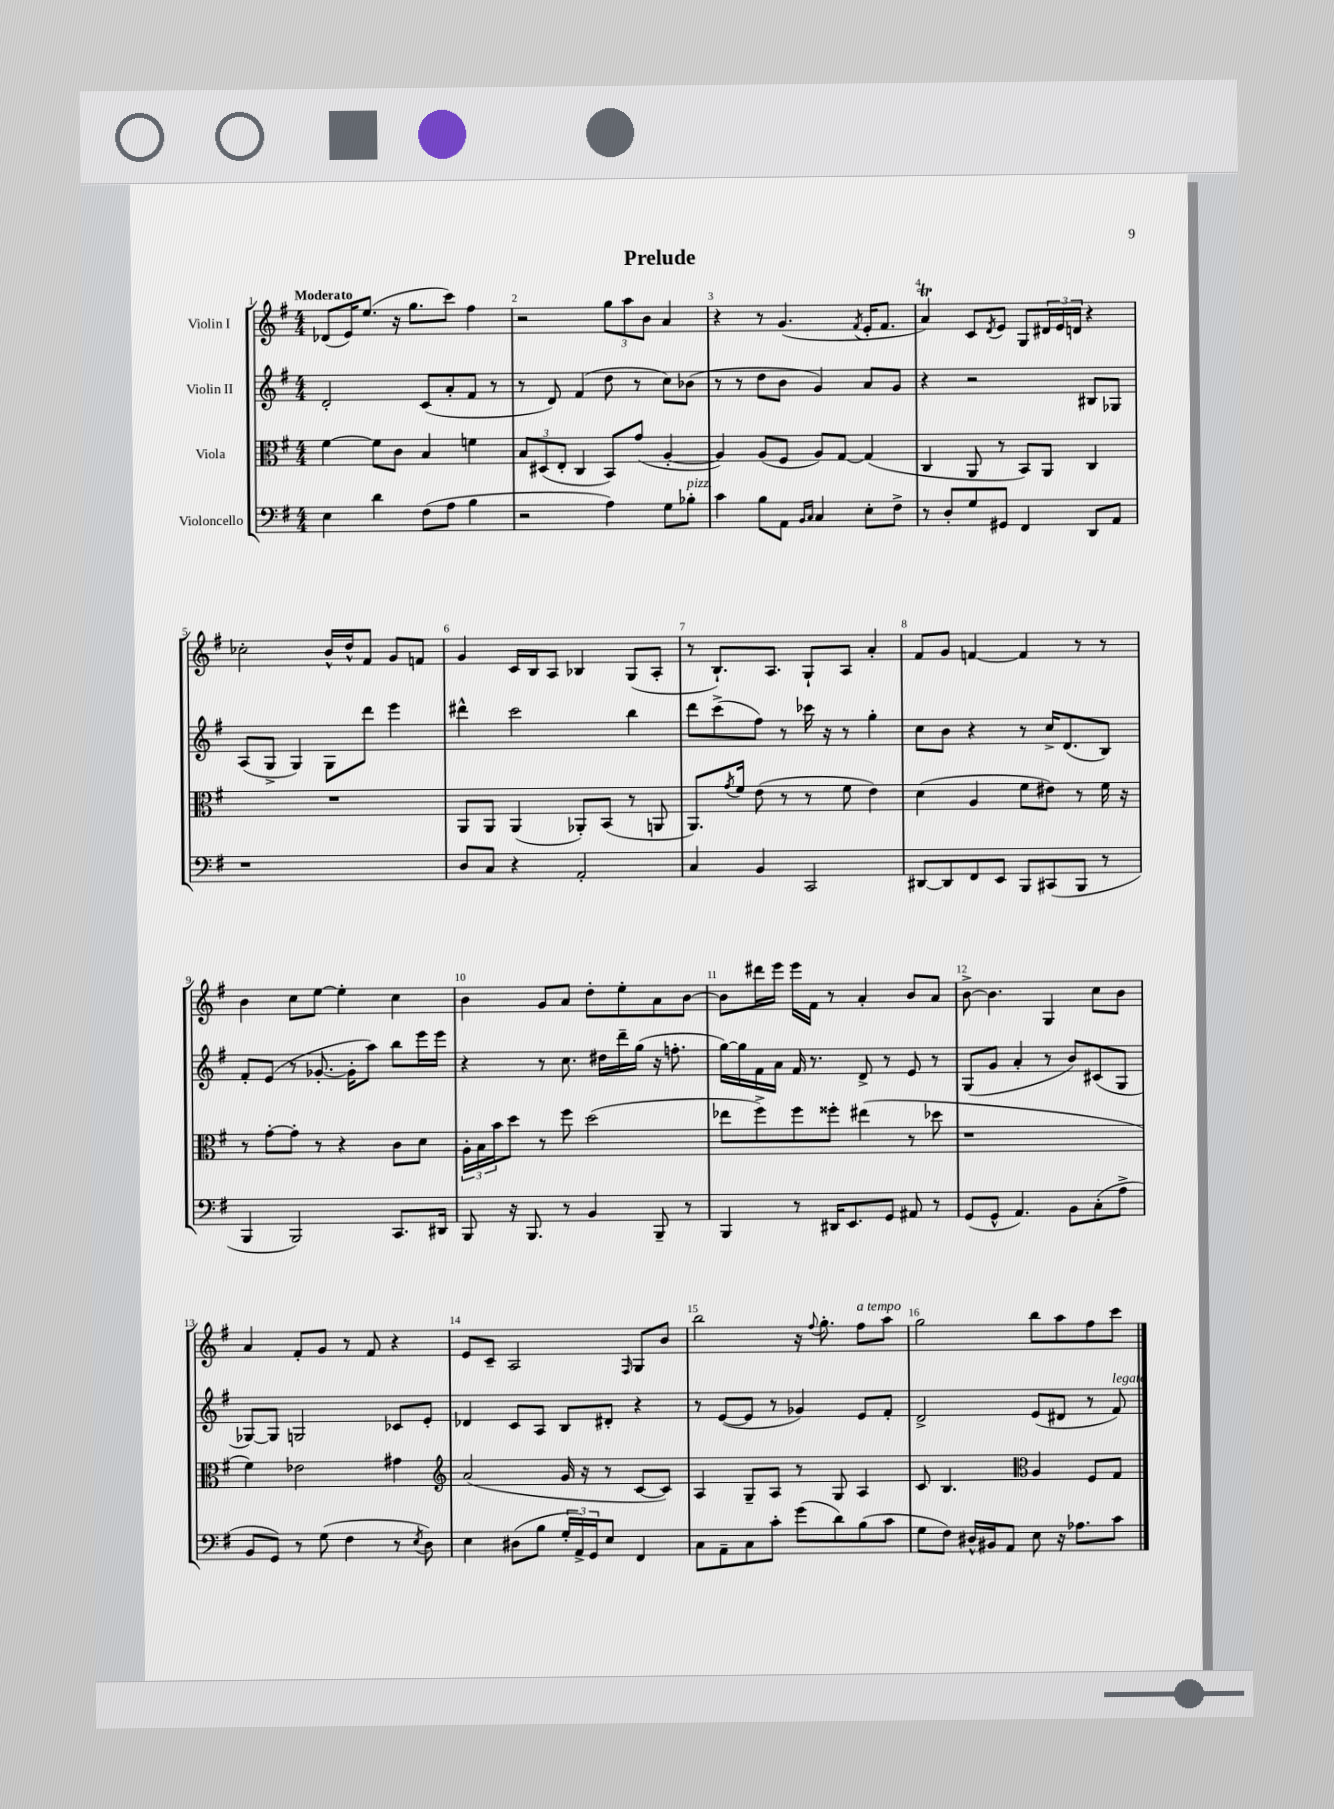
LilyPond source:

\header { title = "Prelude" }
<<
\new StaffGroup <<
\new Staff = "s0" \with { instrumentName = "Violin I" } {
    \clef treble \key g \major \numericTimeSignature \time 4/4 \tempo "Moderato"
    des'8( e'16) e''8.( r16 g''8. c'''8) fis''4 |
    r2 \tuplet 3/2 { g''8 a''8 b'8 } a'4 |
    r4 r8 g'4.( \acciaccatura { fis'8 } e'16-. fis'8. |
    a'4\trill) c'8 \acciaccatura { d'8 } e'8 g8 \tuplet 3/2 { dis'16 e'16 d'16 } r4 |
    ces''2-. b'16-^ d''16-^ fis'8 g'8 f'8 |
    g'4 c'16 b16 a8 bes4 g8( a8-. |
    r8 b8.-!) a8. g8-! a8 a'4-. |
    fis'8 g'8 f'4~ f'4 r8 r8 |
    b'4 c''8 e''8~ e''4-. c''4 |
    b'4 g'8 a'8 d''8-. e''8-. a'8 b'8~ |
    b'8 dis'''16 e'''16 e'''16 fis'16 r8 a'4-. b'8 a'8 |
    b'8~-> b'4. g4 c''8 b'8 |
    a'4 fis'8-. g'8 r8 fis'8 r4 |
    e'8 c'8-- a2 \grace { fis16 } g8 b'8 |
    b''2 r16 \appoggiatura { fis''8 } g''8.-. fis''8^\markup { \italic "a tempo" } a''8 |
    g''2 b''8 a''8 fis''8 c'''8 \bar "|." |
}
\new Staff = "s1" \with { instrumentName = "Violin II" } {
    \clef treble \key g \major \numericTimeSignature \time 4/4
    d'2-. c'8( a'8-. fis'8 r8 |
    r8 d'8) fis'4( d''8 r8 c''8) bes'8( |
    r8 r8 d''8 b'8 g'4) a'8 g'8 |
    r4 r2 bis8 ges8 |
    a8( g8-> g4) g8 d'''8 e'''4 |
    dis'''4-^ c'''2 b''4 |
    d'''8 c'''8->( fis''8) r8 ces'''16 r16 r8 g''4-. |
    c''8 b'8 r4 r8 c''16-> d'8.( b8) |
    fis'8-. e'8( r8 ges'8.~-. ges'16-. a''8) b''8 e'''16 e'''16 |
    r4 r8 c''8. dis''16 d'''16-- g''16( r16 f''8.-. |
    g''16~) g''16 fis'16 a'16 fis'16 r8. d'8-> r8 e'8 r8 |
    g8( g'8 a'4-. r8 b'8) cis'8( g8 |
    ges8~) ges8 g2 ces'8 e'8-. |
    des'4 c'8 a8 b8 dis'8-. r4 |
    r8 e'8~( e'8 r8 ges'4) e'8 fis'8-. |
    d'2-> e'8( dis'8 r8 fis'8^\markup { \italic "legato" }) \bar "|." |
}
\new Staff = "s2" \with { instrumentName = "Viola" } {
    \clef alto \key g \major \numericTimeSignature \time 4/4
    fis'4~ fis'8 c'8 b4 f'4 |
    \tuplet 3/2 { b8 dis8( e8-. } c4 b,8) g'8( a4~-. |
    a4) a8( fis8 a8) g8~ g4( |
    c4 a,8 r8 b,8) a,8 c4 |
    R1 |
    a,8 a,8 a,4( aes,8-.) b,8( r8 a,8 |
    a,8.) \acciaccatura { g'8 } fis'16 e'8( r8 r8 fis'8 e'4) |
    d'4( a4 fis'8 eis'8) r8 fis'16 r16 |
    r8 g'8~-. g'8-. r8 r4 c'8 d'8 |
    \tuplet 3/2 { a16-. b16 b'16 } d''8 r8 fis''8 d''2( |
    ees''8 fis''8->) fis''8 fisis''8-. eis''4( r8 des''8 |
    r1 |
    fis'4) ees'2 gis'4 |
    \clef treble a'2( g'16 r16 r8 c'8~ c'8) |
    a4 g8-- a8 r8 g8 a4 |
    c'8 b4. \clef alto a4 fis8 g8 \bar "|." |
}
\new Staff = "s3" \with { instrumentName = "Violoncello" } {
    \clef bass \key g \major \numericTimeSignature \time 4/4
    e4 d'4 fis8( a8 b4 |
    r2 a4) g8 bes8-.^\markup { \italic "pizz." } |
    c'4 b8 a,8 \grace { b,16 c16 } c4 e8-. fis8-> |
    r8 d8-. g8 gis,8 fis,4 d,8 a,8 |
    r1 |
    d8 c8 r4 a,2-. |
    c4 b,4 c,2 |
    dis,8~ dis,8 fis,8 e,8 b,,8 cis,8( b,,8 r8 |
    b,,4 b,,2) c,8. dis,16 |
    b,,8 r16 b,,8. r8 b,4 b,,8-- r8 |
    b,,4 r8 dis,16 e,8. g,8 ais,8 r8 |
    g,8( g,8-^ a,4.) b,8 c8-.( a8-> |
    b,8 g,8) r8 g8( fis4 r8 \acciaccatura { e8 } d8) |
    e4 dis8( b8 \tuplet 3/2 { g16-. a,16->) g,16 } e8 fis,4 |
    c8 a,8-- c8 c'8-. g'8( d'8) b8( c'8 |
    g8 fis8) dis16-^ bis,16 a,8 e8 r16 aes8. c'8 \bar "|." |
}
>>
>>
\layout { \context { \Score \override BarNumber.break-visibility = ##(#f #t #t) barNumberVisibility = #all-bar-numbers-visible } }
